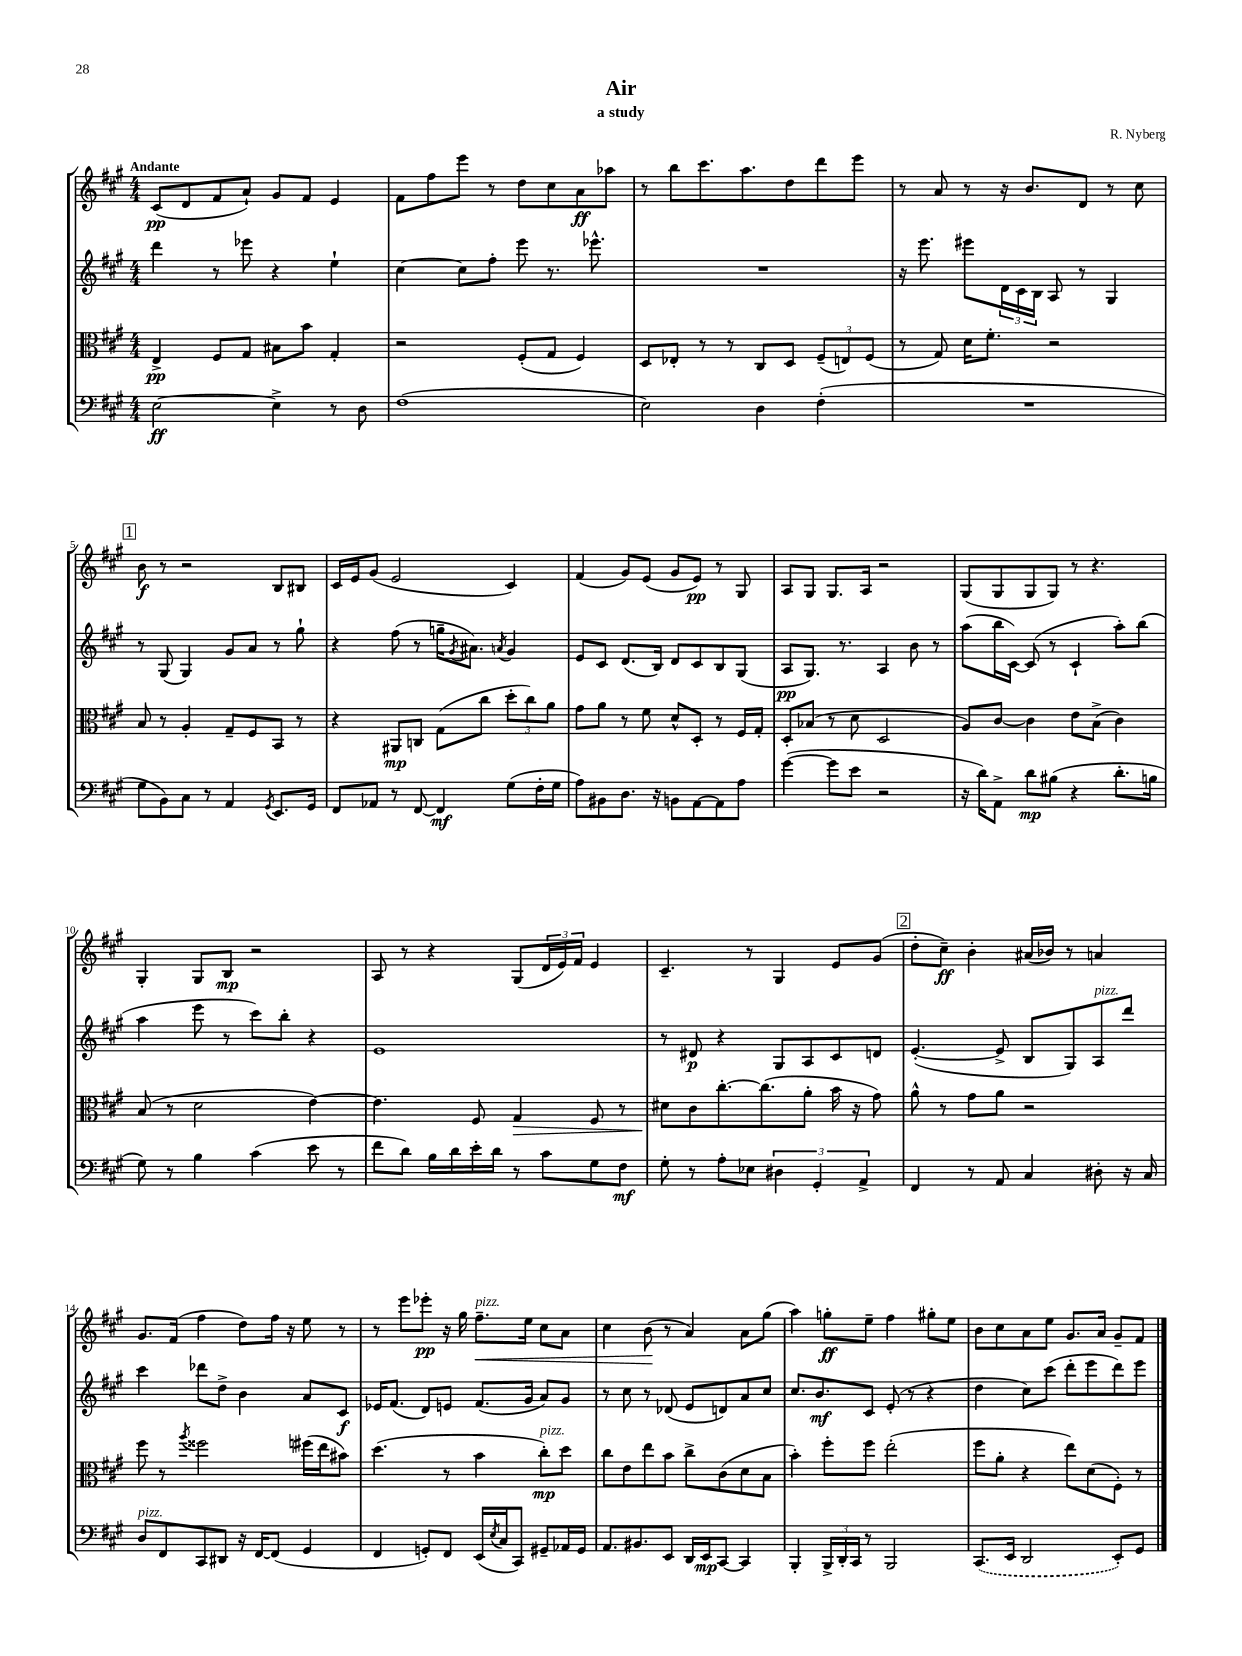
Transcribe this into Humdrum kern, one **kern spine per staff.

**kern	**kern	**kern	**kern
*staff4	*staff3	*staff2	*staff1
*clefF4	*clefC3	*clefG2	*clefG2
*k[f#c#g#]	*k[f#c#g#]	*k[f#c#g#]	*k[f#c#g#]
*M4/4	*M4/4	*M4/4	*M4/4
[2E	4E^	4ddd	(8c#
.	.	.	8d
.	8F#	8r	8f#
.	8G#	8eee-	8a`)
4E^]	8B#	4r	8g#
.	8b	.	8f#
8r	4G#'	4ee`	4e
8D	.	.	.
=	=	=	=
(1F#	2r	[4cc#	8f#
.	.	.	8ff#
.	.	8cc#]	8eee
.	.	8ff#'	8r
.	(8F#'	8eee	8dd
.	8G#	8.r	8cc#
.	4F#)	.	8a
.	.	8.eee-^^	.
.	.	.	8aa-
=	=	=	=
2E)	8D	1r	8r
.	8E-'	.	8bb
.	8r	.	8.ccc#
.	8r	.	.
.	.	.	8.aa
4D	8C#	.	.
.	8D	.	8dd
(4F#'	(12F#~	.	8ddd
.	12E)	.	.
.	.	.	8eee
.	(12F#	.	.
=	=	=	=
1r	8r	16r	8r
.	.	8.eee	.
.	8G#)	.	8a
.	16d	8eee#	8r
.	8.f#'	.	.
.	.	24d	16r
.	.	24c#	.
.	.	.	8.b
.	.	24B	.
.	2r	8A	.
.	.	8r	8d
.	.	4G#	8r
.	.	.	8cc#
=	=	=	=
8G#	8B	8r	8b
8BB)	8r	(8G#	8r
8C#	4A'	4G#)	2r
8r	.	.	.
4AA	8G#~	8g#	.
.	8F#	8a	.
8qGG#	.	.	.
8.EE	8BB	8r	8B
.	8r	8gg#`	8B#
16GG#	.	.	.
=	=	=	=
8FF#	4r	4r	16c#
.	.	.	16e
8AA-	.	.	(8g#
8r	8AA#	(8ff#	2e
[8FF#	8C	8r	.
4FF#]	(8G#	16gg~	.
.	.	8qg#	.
.	.	8.a#)	.
.	8cc#	.	.
.	.	8qa	.
(8G#	12dd'	4g#	4c#)
.	12cc#)	.	.
16F#'	.	.	.
.	12a	.	.
16G#	.	.	.
=	=	=	=
8A)	8g#	8e	(4f#
8BB#	8a	8c#	.
8.D	8r	(8.d	8g#)
.	8f#	.	(8e
16r	.	16B)	.
8BB	8d^^	8d	8g#
[8AA	8D'	8c#	8e)
8AA]	8r	8B	8r
8A	16F#	(8G#	8G#
.	16G#'	.	.
=	=	=	=
([4g#	8D'	8A	8A
.	(8B-	8.G#)	8G#
8g#]	8r	.	8.G#
.	.	8.r	.
8e	8d	.	.
.	.	.	16A
2r	2D	4A	2r
.	.	8b	.
.	.	8r	.
=	=	=	=
16r	8A)	(8aa	(8G#
16d)	.	.	.
8AA^	[8c#	16bb	8G#
.	.	[16c#)	.
8d	4c#]	(8c#]	8G#
(8B#	.	8r	8G#)
4r	8e	4c#`	8r
.	(8B^	.	4.r
8.d'	4c#)	8aa')	.
.	.	(8bb	.
16B	.	.	.
=	=	=	=
8G#)	(8B	4aa	4G#'
8r	8r	.	.
4B	2d	8eee	8G#
.	.	8r	8B
(4c#	.	8ccc#)	2r
.	.	8bb'	.
8e	[4e)	4r	.
8r	.	.	.
=	=	=	=
8f#	4.e]	1e	8A
8d)	.	.	8r
16B	.	.	4r
16d	.	.	.
16e'	8F#	.	.
16d	.	.	.
8r	4G#	.	(8G#
8c#	.	.	24d
.	.	.	24e)
.	.	.	24f#
8G#	8F#	.	4e
8F#	8r	.	.
=	=	=	=
8G#'	8d#	8r	4.c#~
8r	8c#	8d#	.
8A'	[8.cc#'	4r	.
8E-	.	.	8r
.	(8.cc#]	.	.
6D#	.	8G#	4G#
.	8a'	8A	.
6GG#'	.	.	.
.	16b	8c#	8e
.	16r	.	.
6AA^	.	.	.
.	8g#)	8d	(8g#
=	=	=	=
4FF#	8a^^	([4.e'	8dd'
.	8r	.	8cc#~)
8r	8g#	.	4b'
8AA	8a	8e^]	.
4C#	2r	8B	(16a#
.	.	.	16b-)
.	.	8G#)	8r
8D#'	.	8A	4a
16r	.	8ddd	.
16C#	.	.	.
=	=	=	=
8D	8ff#	4ccc#	8.g#
8FF#	8r	.	.
.	.	.	(16f#
.	8qaa	.	.
8CC#	2ff##	8ddd-	4ff#
8DD#	.	8dd^	.
16r	.	4b	8dd)
[16FF#	.	.	.
(8FF#]	.	.	16ff#
.	.	.	16r
4GG#	(16ff#	8a	8ee
.	16ee	.	.
.	8b#)	8c#	8r
=	=	=	=
4FF#	(4.dd	16e-	8r
.	.	(8.f#	.
.	.	.	8eee
8GG')	.	8d)	8eee-'
8FF#	8r	8e	16r
.	.	.	16gg#
(16EE	4b	(8.f#	8.ff#~
8qE	.	.	.
16C#	.	.	.
8CC#)	.	.	.
.	.	16g#	16ee
8GG#~	8cc#')	8a)	8cc#
16AA-	8dd	8g#	8a
16GG#	.	.	.
=	=	=	=
8.AA	8cc#	8r	4cc#
.	8e	8cc#	.
8.BB#	.	.	.
.	8ee	8r	(8b
8EE	8b	(8d-	8r
16DD	8cc#^	8e	4a)
16EE	.	.	.
[8CC#	(8c#	8d)	.
4CC#]	8d	8a	8a
.	8B	8cc#	(8gg#
=	=	=	=
4BBB'	4b')	8.cc#	4aa)
.	.	8.b	.
24BBB^	8ff#'	.	8gg'
24DD'	.	.	.
24CC#	.	.	.
8r	8ff#	8c#	8ee~
2BBB	(2ee'	(8e'	4ff#
.	.	8r	.
.	.	4r	8gg#'
.	.	.	8ee
=	=	=	=
(8.CC#	8ff#	4dd	8b
.	8a'	.	8cc#
16EE	.	.	.
2DD	4r	8cc#)	8a
.	.	(8ccc#	8ee
.	8ee)	8ddd'	8.g#
.	(8d	8eee	.
.	.	.	16a
8EE')	8F#')	8ddd)	8g#~
8GG#	8r	8eee	8f#
==	==	==	==
*-	*-	*-	*-
